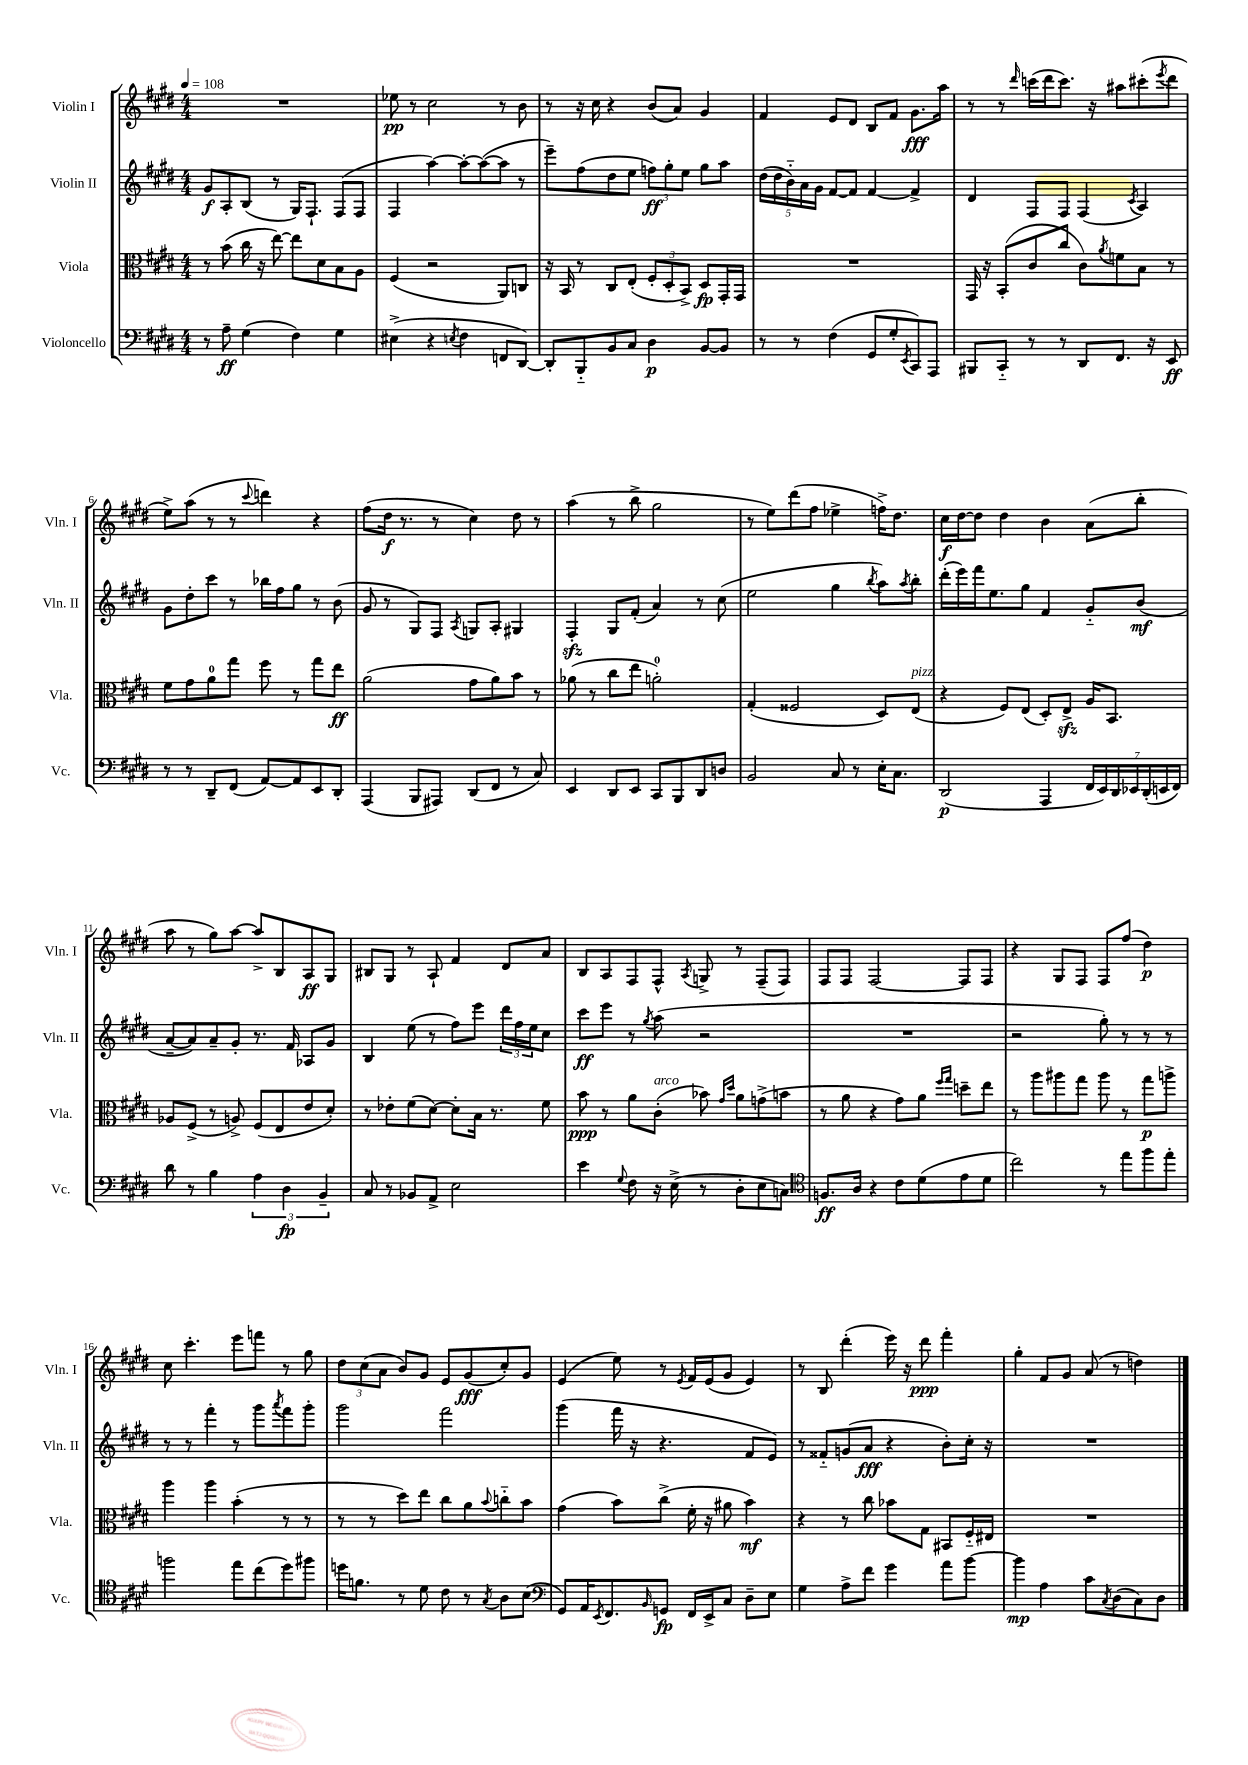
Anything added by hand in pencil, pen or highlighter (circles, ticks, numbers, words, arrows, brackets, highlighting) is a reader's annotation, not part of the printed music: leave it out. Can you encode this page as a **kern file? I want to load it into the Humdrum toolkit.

**kern	**kern	**kern	**kern
*staff4	*staff3	*staff2	*staff1
*clefF4	*clefC3	*clefG2	*clefG2
*k[f#c#g#d#]	*k[f#c#g#d#]	*k[f#c#g#d#]	*k[f#c#g#d#]
*M4/4	*M4/4	*M4/4	*M4/4
*MM108	*MM108	*MM108	*MM108
8r	8r	8g#	1r
8A~	(8b	8A'	.
(4G#	16cc#	(8B	.
.	16r	.	.
.	[8ee)	8r	.
4F#)	8ee]	16G#)	.
.	.	8.F#`	.
.	8d#	.	.
4G#	8B	(8F#	.
.	8A	8F#	.
=	=	=	=
(4E#^	(4F#	4F#	8ee-
.	.	.	8r
4r	2r	[4aa)	2cc#
8qE	.	.	.
4F#	.	8aa'_	.
.	.	(8aa_	.
8FF	8AA)	8aa]	8r
[8DD#)	8C	8r	8b
=	=	=	=
8DD#']	16r	8eee~)	8r
.	16BB	.	.
8BBB'~	8r	(8ff#	16r
.	.	.	16cc#
8BB	8C#	8dd#	4r
8C#	(8E'	8ee	.
4D#	12F#'	12ff)	(8b
.	12D#'	12gg#'	.
.	.	.	8a)
.	12BB^)	12ee	.
[8BB	8D#	8gg#	4g#
8BB]	16GG#'	8aa	.
.	16GG#	.	.
=	=	=	=
8r	1r	(20dd#	4f#
.	.	20dd#	.
.	.	20b'~)	.
8r	.	.	.
.	.	20a	.
.	.	20g#	.
(4F#	.	[8f#	8e
.	.	8f#]	8d#
8GG#	.	[4f#	8B
8G#'	.	.	8f#
8qEE	.	.	.
8CC#)	.	4f#^]	8.g#
8AAA	.	.	.
.	.	.	16aa
=	=	=	=
8BBB#	16GG#	4d#	8r
.	16r	.	.
8CC#'~	(8BB'	.	8r
.	.	.	16qqddd#
8r	8c#	8F#	(16ccc
.	.	.	16ddd#
8r	8cc#	8F#	8.ccc)
8DD#	8c#)	(4F#	.
.	.	.	16r
.	8qa	.	.
8.FF#	8f	.	8aa#
.	.	8qc#	.
.	8B	4A)	(8ccc#'
16r	.	.	.
.	.	.	8qeee
8EE	8r	.	8ddd#
=	=	=	=
8r	8f#	8g#	8ee^)
8r	8g#	8dd#'	(8aa
8DD#~	8a	8ccc#	8r
(8FF#	8gg#	8r	8r
.	.	.	8qqccc#
[8AA)	8ff#	16bb-	4ddd)
.	.	16ff#	.
8AA]	8r	8gg#	.
8EE	8gg#	8r	4r
8DD#'	8ee	(8b	.
=	=	=	=
(4AAA	(2a	8g#	(8ff#
.	.	8r	16dd#
.	.	.	8.r
8BBB	.	8G#)	.
8AAA#)	.	8F#	8r
.	.	8qA	.
(8DD#	8g#	8G	4cc#)
8FF#	8a)	8A'	.
8r	8b	4G#	8dd#
8C#)	8r	.	8r
=	=	=	=
4EE	(8a-	4F#'	(4aa
.	8r	.	.
8DD#	8cc#	8G#	8r
8EE	8ee	(8f#'	8bb^
8CC#	2a')	4a)	2gg#
8BBB	.	.	.
8DD#	.	8r	.
8D	.	(8cc#	.
=	=	=	=
2BB	(4G#'	2ee	8r
.	.	.	8ee)
.	2F##	.	(8ddd#
.	.	.	8ff#
8C#	.	4gg#	4ee-^
8r	.	.	.
.	.	8qbb	.
16E'	8D#)	8aa)	16ff^)
8.C#	.	.	8.dd#
.	.	8qaa	.
.	(8E	8bb'	.
=	=	=	=
(2DD#	4r	(16ddd#'	16cc#
.	.	16eee)	[16dd#
.	.	16fff#	8dd#]
.	.	8.ee	.
.	8F#)	.	4dd#
.	(8E	8gg#	.
4AAA	8D#')	4f#	4b
.	8E^	.	.
28FF#	16A	8g#'~	(8a
28EE)	.	.	.
.	8.BB	.	.
28DD#	.	.	.
28EE-	.	.	.
.	.	(8b	8bb'
(28DD#'	.	.	.
28EE	.	.	.
28FF#)	.	.	.
=	=	=	=
8d#	8A-	[8a~	8aa
8r	(8F#^	8a])	8r
4B	8r	8a~	8gg#)
.	8A^)	8g#'	[8aa
6A	(8F#	8.r	8aa^]
.	8E	.	8B
6D#	.	.	.
.	.	16f#	.
.	8e	8A-	8A
6BB~	.	.	.
.	8d#')	8g#	8G#
=	=	=	=
8C#	8r	4B	8B#
8r	8e-'	.	8G#
8BB-	(8f#	(8ee	8r
8AA^	[8d#)	8r	8A`
2E	8d#']	8ff#)	4f#
.	16B	8eee	.
.	8.r	.	.
.	.	24ddd#	8d#
.	.	24ff#	.
.	.	24ee	.
.	8f#	8cc#	8a
=	=	=	=
4e	8b	8ccc#	8B
.	8r	8eee	8A
8qqG#	.	.	.
8F#	8a	8r	8F#
.	.	8qgg#	.
16r	(8c#'	(8aa	8F#^^
(16E^	.	.	.
.	.	.	8qA
8r	8b-)	2r	8G^
.	16qqg#	.	.
.	16qqdd#	.	.
8D#'	8a	.	8r
8E	(8g^	.	(8F#~
8C)	8b	.	8F#)
=	=	=	=
*clefC4	*	*	*
8.F	8r	1r	8F#
.	8a	.	8F#
16A	.	.	.
4r	4r	.	[2F#
8c#	8g#)	.	.
(8d#	8a	.	.
.	16qqff#	.	.
.	16qqgg#	.	.
8e	8dd~	.	8F#]
8d#	8ee	.	8F#
=	=	=	=
2cc#)	8r	2r	4r
.	8aa	.	.
.	8aa#	.	8G#
.	8gg#	.	8F#
8r	8aa#	8gg#')	8F#
8ee	8r	8r	(8ff#
8ff#	8gg#	8r	4dd#)
8ee'	8aa^	8r	.
=	=	=	=
2ff	4aa	8r	8cc#
.	.	8r	4.ccc#'
.	4aa	4fff#'	.
8ee	(4b'	8r	8eee
(8cc#	.	8ggg#	8fff
.	.	8qaaa	.
8dd#)	8r	8fff#	8r
8ff#	8r	8ggg#'	8gg#
=	=	=	=
16dd	8r	2ggg#	12dd#
8.f	.	.	.
.	.	.	(12cc#
.	8r	.	.
.	.	.	12a
8r	8dd#)	.	8b)
8d#	8ee	.	8g#
8c#	8cc#	2fff#	8e
8r	8a	.	(8g#
8qG#	8qqb	.	.
8A	8cc'~	.	8cc#')
(8B	8b	.	8g#
=	=	=	=
*clefF4	*	*	*
8GG#)	(4g#	(4ggg#	(4e
16AA	.	.	.
8qEE	.	.	.
8.FF#	.	.	.
.	8b)	16fff#	8ee)
.	.	16r	.
16qqBB	.	.	.
8GG	(8cc#^	4.r	8r
.	.	.	8qe
16FF#	16f#'	.	16f#
16EE^	16r	.	(16e
8C#	8a#	.	8g#
8D#~	4b)	8f#	4e)
8E	.	8e)	.
=	=	=	=
4G#	4r	8r	8r
.	.	8f##'~	8B
8A^	8r	(8g	(4ddd#'
8f#	8cc#	8a	.
4g#	8b-	4r	16eee)
.	.	.	16r
.	8G#	.	8ddd#
8a	8BB#	8b')	4fff#'
[8b	16F#'~	16cc#'	.
.	16E#	16r	.
=	=	=	=
4b]	1r	1r	4gg#'
4A	.	.	8f#
.	.	.	8g#
8c#	.	.	(8a
8qC#	.	.	.
(8D#	.	.	8r
8C#)	.	.	4dd)
8D#	.	.	.
==	==	==	==
*-	*-	*-	*-
